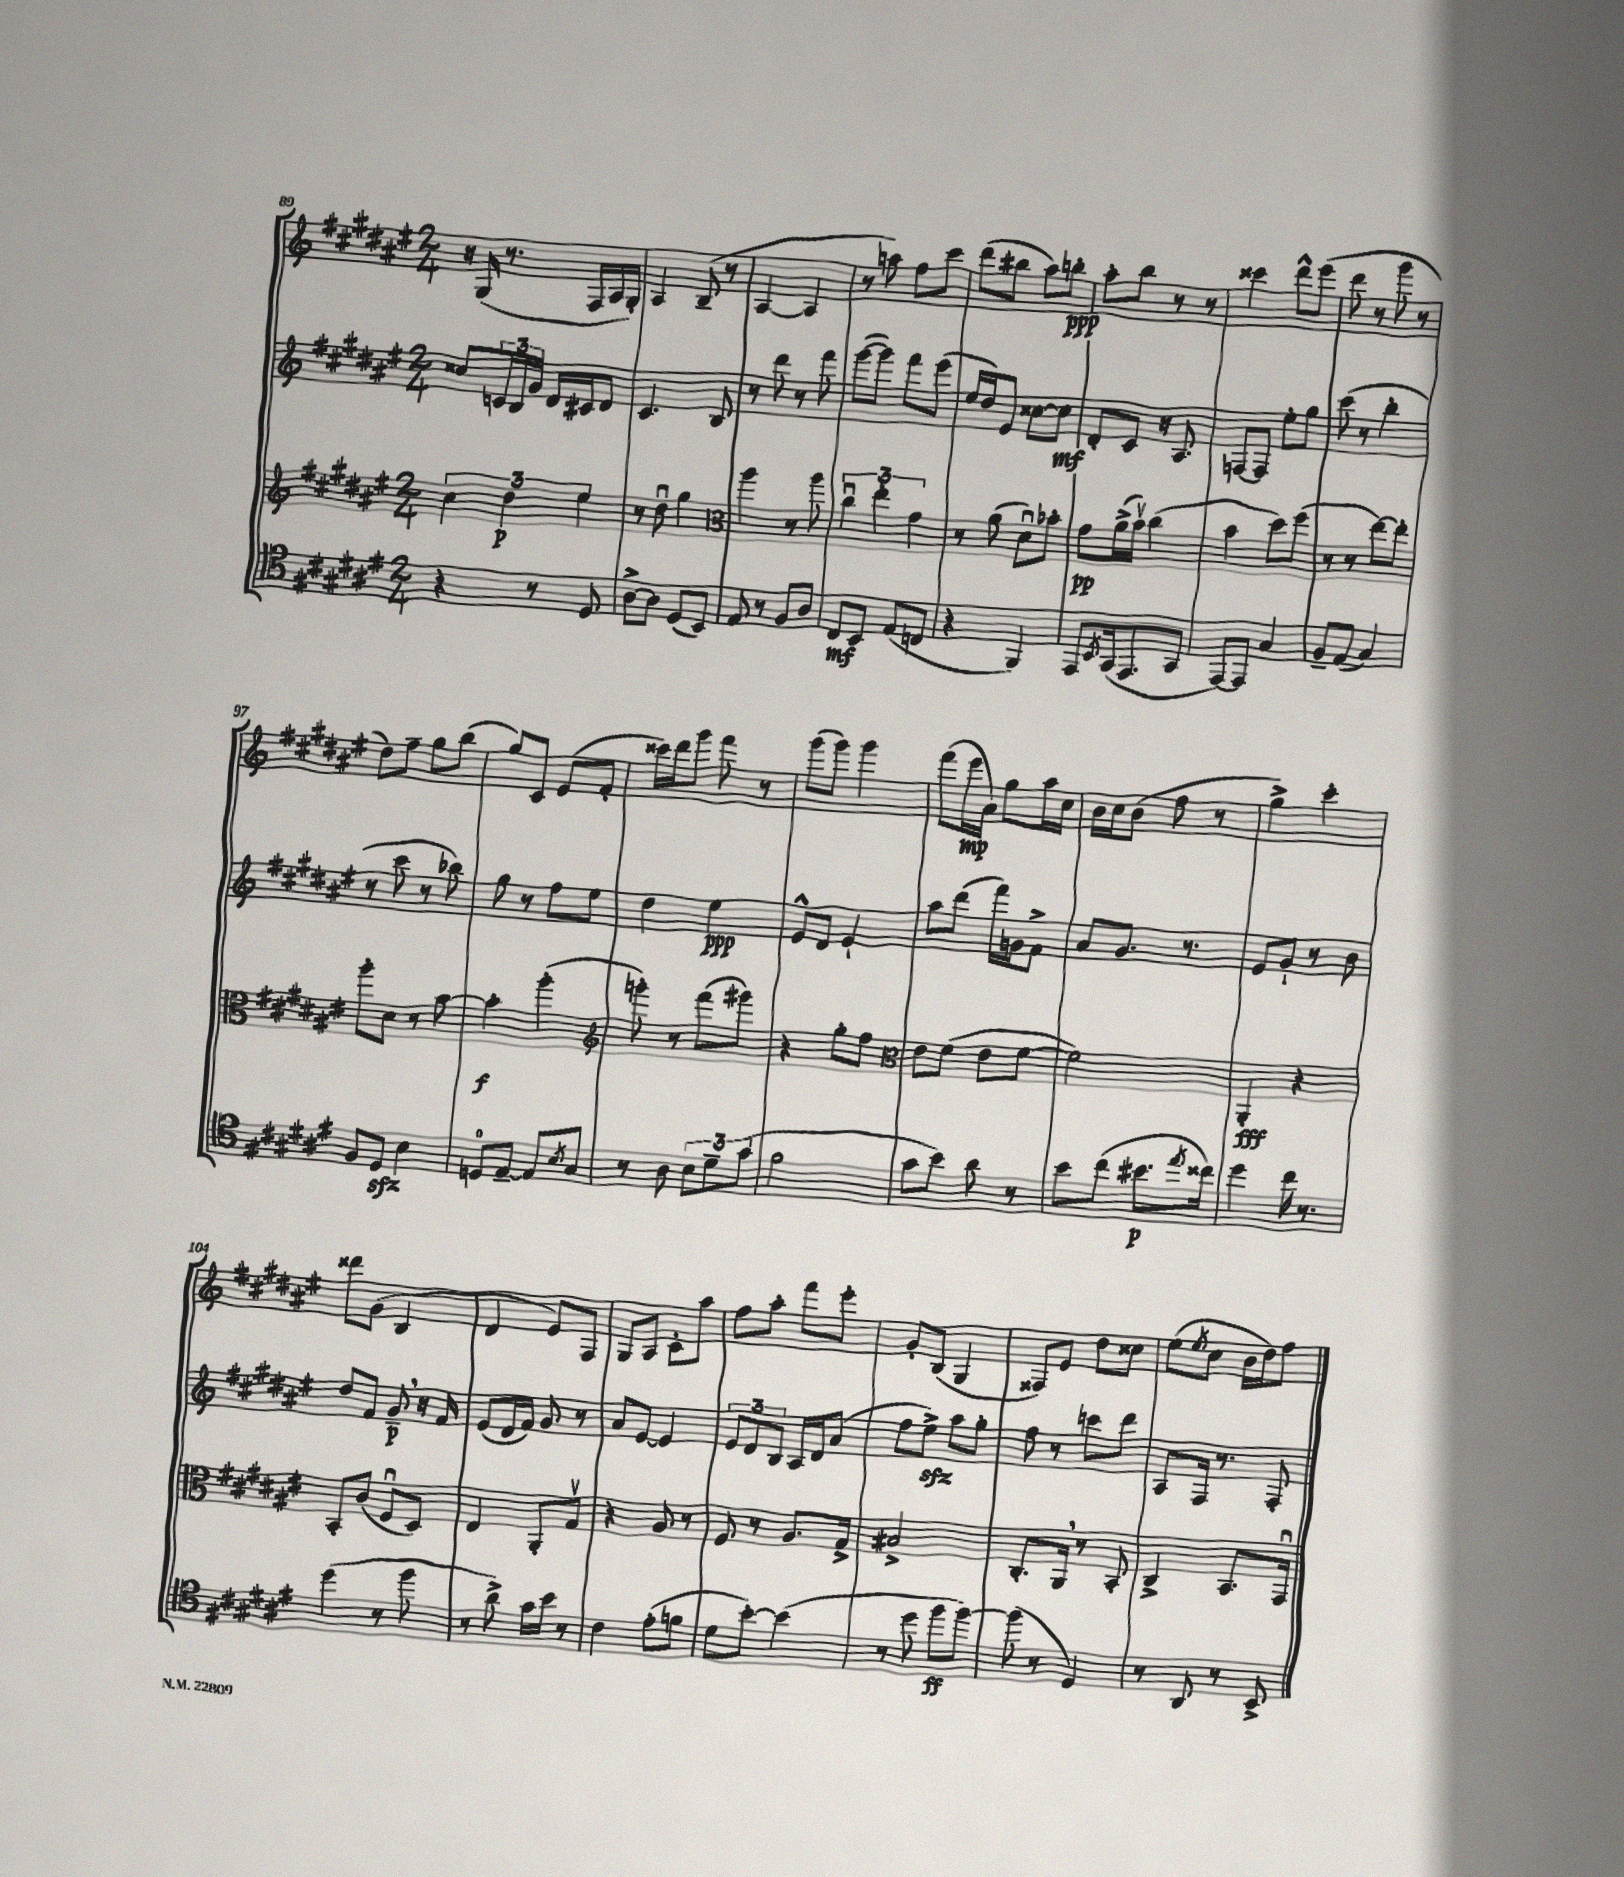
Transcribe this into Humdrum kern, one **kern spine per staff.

**kern	**dynam	**kern	**dynam	**kern	**dynam	**kern	**dynam
*part4	*part4	*part3	*part3	*part2	*part2	*part1	*part1
*staff4	*staff4	*staff3	*staff3	*staff2	*staff2	*staff1	*staff1
*clefC4	*	*clefG2	*	*clefG2	*	*clefG2	*
*k[f#c#g#d#a#e#]	*	*k[f#c#g#d#a#e#]	*	*k[f#c#g#d#a#e#]	*	*k[f#c#g#d#a#e#]	*
*M2/4	*	*M2/4	*	*M2/4	*	*M2/4	*
=89	=89	=89	=89	=89	=89	=89	=89
4r	.	6cc#\	.	8cc##X/L	.	16r	.
.	.	.	.	.	.	(16G#/	.
.	.	.	.	24cn/L	.	8.r	.
.	.	6dd#\	p	24B/	.	.	.
.	.	.	.	24g#/JJ	.	.	.
8r	.	.	.	16d#/LL	.	.	.
.	.	.	.	16c#X/J	.	16F#/LL	.
.	.	6ee#\	.	.	.	.	.
8D#/	.	.	.	8d#/J	.	16A#/	.
.	.	.	.	.	.	16G#'/JJ)	.
=90	=90	=90	=90	=90	=90	=90	=90
[8A#^\L	.	8r	.	4.c#/	.	4A#/	.
8A#\J]	.	8dd#u\	.	.	.	.	.
(8D#/L	.	4gg#\	.	.	.	(8B~/	.
8BB/J)	.	.	.	8B/	.	8r	.
=91	=91	=91	=91	=91	=91	=91	=91
*	*	*clefC3	*	*	*	*	*
8E#/	.	4aa#\	.	8r	.	[4A#/	.
8r	.	.	.	8ddd#\	.	.	.
8F#/L	.	8r	.	8r	.	4A#/]	.
8A#/J	.	8aa#\	.	8fff#\	.	.	.
=92	=92	=92	=92	=92	=92	=92	=92
8C#/L	mf	6cc#u\	.	([8ggg#\L	.	8r	.
8BB/J	.	.	.	8ggg#\J])	.	8aan\)	.
.	.	6ee#'\	.	.	.	.	.
(8E#/L	.	.	.	8fff#\L	.	8ff#\L	.
.	.	6g#\	.	.	.	.	.
8Cn/J	.	.	.	(8eee#\J	.	8ccc#\J	.
=93	=93	=93	=93	=93	=93	=93	=93
4r	.	8r	.	16ee#/LL	.	(8ddd#\L	.
.	.	.	.	16dd#/J)	.	.	.
.	.	(8a#\	.	8e#/J	.	8bb#X\J	.
4FF#/)	.	8d#u\L)	.	[8cc##X\L	.	8aa#\L)	.
.	.	8b-X'\J	.	8cc##\J]	mf	8bbn'\J	ppp
=94	=94	=94	=94	=94	=94	=94	=94
8EE#/L	.	8g#\L	pp	8d#'/L	.	8aa#'\L	.
8qBB/	.	.	.	.	.	.	.
(16GG#/k	.	(16a#^\L	.	8c#/J	.	8bb\J	.
8.EE#/	.	16bv\JJ)	.	.	.	.	.
.	.	(4cc#\	.	16r	.	8r	.
.	.	.	.	8.A#/	.	.	.
8GG#/J	.	.	.	.	.	8r	.
=95	=95	=95	=95	=95	=95	=95	=95
[8EE#/L)	.	4b\	.	[8Fn/L	.	4ccc##X\	.
8EE#/J]	.	.	.	8F/J]	.	.	.
4G#/	.	8dd#\L)	.	8ee#'\L	.	8ddd#^^\L	.
.	.	(8ff#\J	.	8gg#\J	.	(8eee#\J	.
=96	=96	=96	=96	=96	=96	=96	=96
8F#~/L	.	8r	.	(8ccc#\	.	8ddd#\	.
(8E#/J	.	8r	.	8r	.	8r	.
4G#/)	.	[8ee#\L)	.	4bb'\	.	8ggg#\	.
.	.	8ee#'\J]	.	.	.	8r	.
!!LO:LB:g=z
=97	=97	=97	=97	=97	=97	=97	=97
8F#/L	.	8aa#'\L	.	8r	.	8dd#\L)	.
8D#zz/J	.	8d#\J	.	8ccc#\	.	8ff#~\J	.
4B\	.	8r	.	8r	.	8gg#\L	.
.	.	[8b\	.	8bb-X\)	.	(8bb\J	.
=98	=98	=98	=98	=98	=98	=98	=98
8Dn/L	.	4b'\]	f	8gg#\	.	8gg#/L)	.
[8E#~/J	.	.	.	8r	.	8c#/J	.
8E#/L]	.	(4aa#'\	.	8ff#\L	.	(8e#/L	.
8qB/	.	.	.	.	.	.	.
8G#/J	.	.	.	8ee#\J	.	8f#'/J	.
=99	=99	=99	=99	=99	=99	=99	=99
*	*	*clefG2	*	*	*	*	*
8r	.	8gggn'\)	.	4dd#\	.	16ccc##X\LL)	.
.	.	.	.	.	.	16ddd#\J	.
8A#\	.	8r	.	.	.	8ggg#\J	.
12B\L	.	(8fff#\L	.	4ee#\	ppp	8fff#\	.
12d#~\	.	.	.	.	.	.	.
.	.	8ggg#X\J)	.	.	.	8r	.
(12g#\J	.	.	.	.	.	.	.
=100	=100	=100	=100	=100	=100	=100	=100
2f#\	.	4r	.	8e#^^/L	.	(8ggg#\L	.
.	.	.	.	8d#/J	.	8ggg#\J)	.
.	.	8gg#'\L	.	4e#`/	.	4ggg#\	.
.	.	8ff#\J	.	.	.	.	.
=101	=101	=101	=101	=101	=101	=101	=101
*	*	*clefC3	*	*	*	*	*
8g#\L	.	8e#\L	.	8aa#\L	.	(8fff#\L	.
8b\J)	.	(8f#\J	.	(8ddd#\J	.	16eee#\L	mp
.	.	.	.	.	.	16a#\JJ)	.
8a#\	.	8e#\L	.	16fff#\LL)	.	8gg#\L	.
.	.	.	.	16gn\J	.	.	.
8r	.	[8f#\J	.	8f#^\J	.	16aa#\L	.
.	.	.	.	.	.	16cc#\JJ	.
=102	=102	=102	=102	=102	=102	=102	=102
8b\L	.	2f#\])	.	8a#/L	.	16b\LL	.
.	.	.	.	.	.	16cc#\J	.
(8cc#\J	.	.	.	8.g#/J	.	(8b\J	.
8.b#X\L	p	.	.	.	.	8ff#\	.
.	.	.	.	8.r	.	.	.
.	.	.	.	.	.	8r	.
8qee#/	.	.	.	.	.	.	.
16cc##X\Jk)	.	.	.	.	.	.	.
=103	=103	=103	=103	=103	=103	=103	=103
4dd#\	.	4AA#'/	fff	8e#/L	.	4gg#^\)	.
.	.	.	.	8g#`/J	.	.	.
16cc#\	.	4r	.	8r	.	4ccc#'\	.
8.r	.	.	.	.	.	.	.
.	.	.	.	8b\	.	.	.
!!LO:LB:g=z
=104	=104	=104	=104	=104	=104	=104	=104
(4dd#\	.	8BB'/L	.	8dd#/L	.	8ddd##X\L	.
.	.	(8c#/J	.	8f#/J	.	(8g#\J	.
8r	.	8F#u/L	.	8g#~,/	p	4B/	.
8ff#\	.	8D#/J)	.	16r	.	.	.
.	.	.	.	16f#/	.	.	.
=105	=105	=105	=105	=105	=105	=105	=105
8r	.	4E#/	.	(8e#/L	.	4d#/	.
8a#^\)	.	.	.	16d#/L	.	.	.
.	.	.	.	16f#/JJ)	.	.	.
16g#\LL	.	8AA#'/L	.	8g#/	.	8e#/L)	.
16b\JJ	.	.	.	.	.	.	.
8r	.	8G#v/J	.	8r	.	8F#/J	.
=106	=106	=106	=106	=106	=106	=106	=106
4c#\	.	4r	.	8a#/L	.	8G#/L	.
.	.	.	.	[8e#/J	.	8A#/J	.
(8e#'\L	.	8A#/	.	4e#/]	.	8c#'\L	.
8fn\J	.	8r	.	.	.	8aa#\J	.
=107	=107	=107	=107	=107	=107	=107	=107
8d#\L	.	8F#/	.	12e#/L	.	8ff#\L	.
.	.	.	.	12d#/	.	.	.
[8b'\J)	.	8r	.	.	.	8aa#'\J	.
.	.	.	.	12B/J	.	.	.
(4b\]	.	8.A#/L	.	16A#/LL	.	8fff#\L	.
.	.	.	.	16d#/J	.	.	.
.	.	.	.	(8a#/J	.	8eee#'\J	.
.	.	16G#^/Jk	.	.	.	.	.
=108	=108	=108	=108	=108	=108	=108	=108
8r	.	2B#X^/	.	8ff#\L	.	8g#'/L	.
8dd#\	.	.	.	8ee#zz^\J)	.	(8B/J	.
8ff#\L	ff	.	.	8aa#\L	.	4G#/	.
[8ff#\J)	.	.	.	8gg#'\J	.	.	.
=109	=109	=109	=109	=109	=109	=109	=109
(8ff#\]	.	8.C#'/L	.	8ff#\	.	8F##X/L)	.
8r	.	.	.	8r	.	8e#/J	.
.	.	16AA#,/Jk	.	.	.	.	.
4D#/)	.	8r	.	8cccn\L	.	8dd#\L	.
.	.	8BB'/	.	8ddd#\J	.	8cc##X\J	.
=110	=110	=110	=110	=110	=110	=110	=110
8r	.	4C#^/	.	8A#/L	.	(8ee#\L	.
.	.	.	.	.	.	8qee#/	.
8AA#/	.	.	.	16F#/Jk	.	8cc#\J	.
.	.	.	.	8.r	.	.	.
8r	.	8.BB/L	.	.	.	16b\LL	.
.	.	.	.	.	.	16dd#\J)	.
8BB^/	.	.	.	8F#'/	.	8ff#\J	.
.	.	16GG#u/Jk	.	.	.	.	.
==	==	==	==	==	==	==	==
*-	*-	*-	*-	*-	*-	*-	*-
